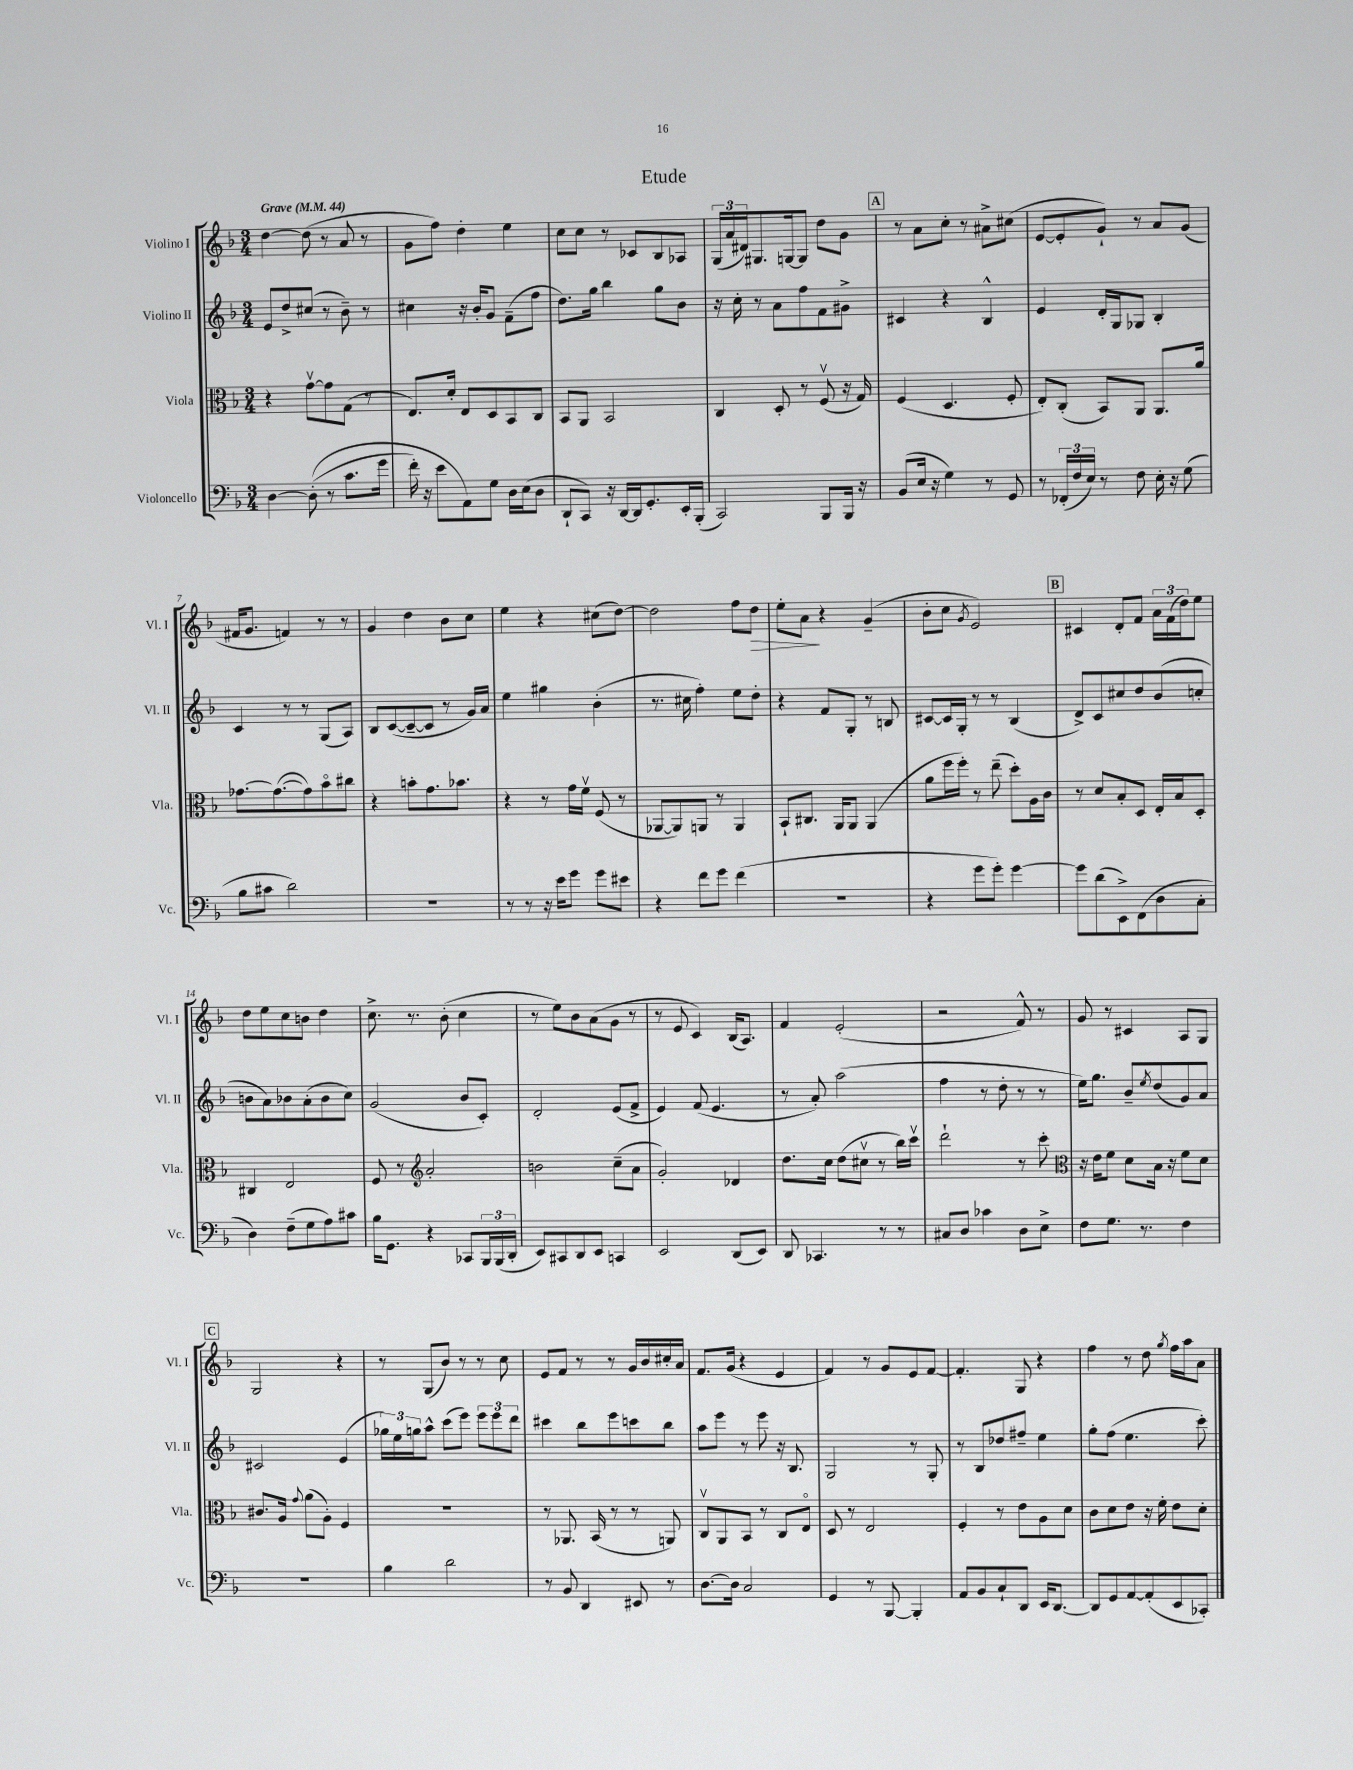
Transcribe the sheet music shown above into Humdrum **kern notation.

**kern	**kern	**kern	**kern
*staff4	*staff3	*staff2	*staff1
*clefF4	*clefC3	*clefG2	*clefG2
*k[b-]	*k[b-]	*k[b-]	*k[b-]
*M3/4	*M3/4	*M3/4	*M3/4
*MM44	*MM44	*MM44	*MM44
[4D	4r	8e	[4dd
.	.	8dd^	.
&((8D']	[8gv	(8cc#	(8dd]
8r	8g]	8r	8r
8.c	(8G	8b-~)	8a
.	8r	8r	8r
16g	.	.	.
=	=	=	=
16f')	8.E)	4cc#	8g
16r	.	.	.
8e	.	.	8ff)
.	16d'	.	.
8AA&)	8E	16r	4dd'
.	.	16b-'	.
8G	8D	8g	.
16D	8BB-	(8f~	4ee
(16E	.	.	.
8D	8C	8ff	.
=	=	=	=
8DD`	8BB-	8.dd)	8cc
8CC)	8AA	.	8cc
.	.	16gg	.
16r	2BB-	4bb-	8r
[16DD	.	.	.
16DD]	.	.	8c-
8.GG'	.	.	.
.	.	8gg	8B-
16EE'	.	8b-	8A-
(16BBB-'	.	.	.
=	=	=	=
2CC)	4C	16r	(24G
.	.	.	24a
.	.	16cc'	.
.	.	.	24d#)
.	.	8r	8.G#
.	8D'	8a	.
.	.	.	[16G
.	8r	8ff	8G]
8BBB-	(8Fv	8f	8dd
16BBB-	16r	8g#^	8g
16r	16G)	.	.
=	=	=	=
(8BB-	(4F	4c#	8r
16E	.	.	8a
16r	.	.	.
4G)	4.D	4r	8cc'
.	.	.	8r
8r	.	4B-^^	8a#^
8GG	8F'	.	(8cc#
=	=	=	=
8r	8E')	4e	[8e
(24FF-'	(8C'	.	8e']
24F	.	.	.
24E)	.	.	.
8r	8BB-)	16d'	8g`)
.	.	16G	.
8F	8AA	8G-	8r
16E'	8.AA	4B-'	8a
16r	.	.	.
(8G	.	.	(8g
.	16a	.	.
=	=	=	=
8B-	[8.g-	4c	16f#
.	.	.	8.g
8c#	.	.	.
.	(8.g-_	.	.
2d)	.	8r	4f)
.	8g-])	8r	.
.	8b-o	(8G	8r
.	8cc#	8A)	8r
=	=	=	=
2.r	4r	8B-	4g
.	.	([8c	.
.	8b'	8c~_	4dd
.	8.g	8c]	.
.	.	8r	8b-
.	8.b-	.	.
.	.	16g)	8cc
.	.	16a	.
=	=	=	=
8r	4r	4ee	4ee
8r	.	.	.
16r	8r	4gg#	4r
16e	.	.	.
8g	16g	.	.
.	16fv	.	.
8g	(8F	(4b-'	(8cc#
8e#	8r	.	[8dd)
=	=	=	=
4r	[8AA-	8.r	2dd]
.	8AA-])	.	.
.	.	16cc#	.
8f	8AA	4ff')	.
8g	8r	.	.
(4f	4AA	8ee	8ff
.	.	8dd'	8dd
=	=	=	=
2.r	8BB-`	4r	8ee'
.	8.C#	.	8a
.	.	8f	4r
.	16AA	.	.
.	8AA	8G'	.
.	(4AA	8r	(4g~
.	.	8B	.
=	=	=	=
4r	8a	[8c#	8b-'
.	16ff	16c#]	8cc
.	16ff')	16G'	.
.	.	.	8qg
8g	8r	8r	2e)
8g')	(8ee~	8r	.
[4g	8dd')	(4B-	.
.	16A	.	.
.	16c	.	.
=	=	=	=
8g]	8r	8d^)	4c#
(8d	8d	8c	.
8EE^)	8B-'	8cc#	8d'
(8FF	8D	8dd	8f
8D	16E'	(8b-	24a
.	.	.	(24f
.	16B-	.	.
.	.	.	24dd)
8C'	8D'	8cc'	8ee
=	=	=	=
4D)	4C#	8b	8dd
.	.	8a)	8ee
(8F~	2E	8b-	8cc
8G	.	(8a'	8b
8A)	.	8b-	4dd
8c#	.	8cc)	.
=	=	=	=
16B-	8F	(2g	8.cc^
8.GG	.	.	.
.	8r	.	.
.	.	.	8.r
*	*clefG2	*	*
4r	2a'	.	.
.	.	.	(8b-'
8CC-	.	8b-	4cc
24BBB-	.	8c')	.
(24BBB-	.	.	.
24DD'	.	.	.
=	=	=	=
8EE)	2b	2d'	8r
8CC#	.	.	8ee)
8DD	.	.	8b-
8EE	.	.	(8a
4CC	(8cc~	(8e	8g
.	8a	8f^	8r
=	=	=	=
2EE	2g')	4e)	8r
.	.	.	8e
.	.	(8f	4c)
.	.	4.e	.
(8DD	4d-	.	(16B-
.	.	.	8.A)
8EE)	.	.	.
=	=	=	=
8DD	8.dd	8r	4f
4.CC-	.	8a')	.
.	16cc	.	.
.	(8dd	(2aa	(2e'
.	8cc#v	.	.
8r	8r	.	.
8r	16bb-)	.	.
.	16cccv	.	.
=	=	=	=
8C#	2ddd`	4ff	2r
8D	.	.	.
4c-	.	8r	.
.	.	8dd'	.
8D	8r	8r	8f^^)
8E^	8ccc'	8r	8r
=	=	=	=
*	*clefC3	*	*
8F	16r	16ee)	8g
.	16e	8.gg	.
8.G	8f	.	8r
.	8d	8b-~	4c#
8.r	.	.	.
.	.	8qee	.
.	16B-	(8dd	.
.	16r	.	.
4F	8f	8g)	8A
.	8d	8a	8G
=	=	=	=
2.r	8.c#	2c#	2G
.	16A	.	.
.	8qqg	.	.
.	(8a	.	.
.	8A')	.	.
.	4F	(4e	4r
=	=	=	=
4B-	2.r	24gg-)	8r
.	.	24ee	.
.	.	24gg	.
.	.	8aa^^	(8G
2d	.	(8ccc	8b-)
.	.	8eee)	8r
.	.	12eee	8r
.	.	12eee	.
.	.	.	8cc
.	.	12ddd	.
=	=	=	=
8r	8r	4ccc#	8e
8BB-	8.AA-	.	8f
4DD	.	8bb-	8r
.	(16BB-	.	.
.	8r	8eee	8r
8EE#	8r	8ccc	16g
.	.	.	16b-
8r	8AA)	8bb-	16cc#'
.	.	.	16a
=	=	=	=
[8.D	8Cv	8aa	8.f
.	8AA	8eee	.
16D]	.	.	(16g
2C	8BB-	8r	4r
.	8r	8eee	.
.	8C	16r	4e
.	.	8.B-	.
.	8Eo	.	.
=	=	=	=
4GG	8D	2G	4f)
.	8r	.	.
8r	2E	.	8r
[8BBB-	.	.	8g
4BBB-']	.	8r	8e
.	.	8G'	[8f
=	=	=	=
8AA	4F'	8r	4.f']
8BB-	.	8B-	.
8C`	8r	8dd-	.
8DD	8e	8ff#~	8G
16EE	8A	4ee	4r
[8.DD	.	.	.
.	8d	.	.
=	=	=	=
8DD]	8c	8gg'	4ff
8GG	8d	(8ff	.
[8AA	8e	4.ee	8r
(8AA']	16r	.	8dd
.	16f'	.	.
.	.	.	8qgg
8EE	8e	.	16ff
.	.	.	16aa
8CC-')	8d'	8ccc')	8a
==	==	==	==
*-	*-	*-	*-
